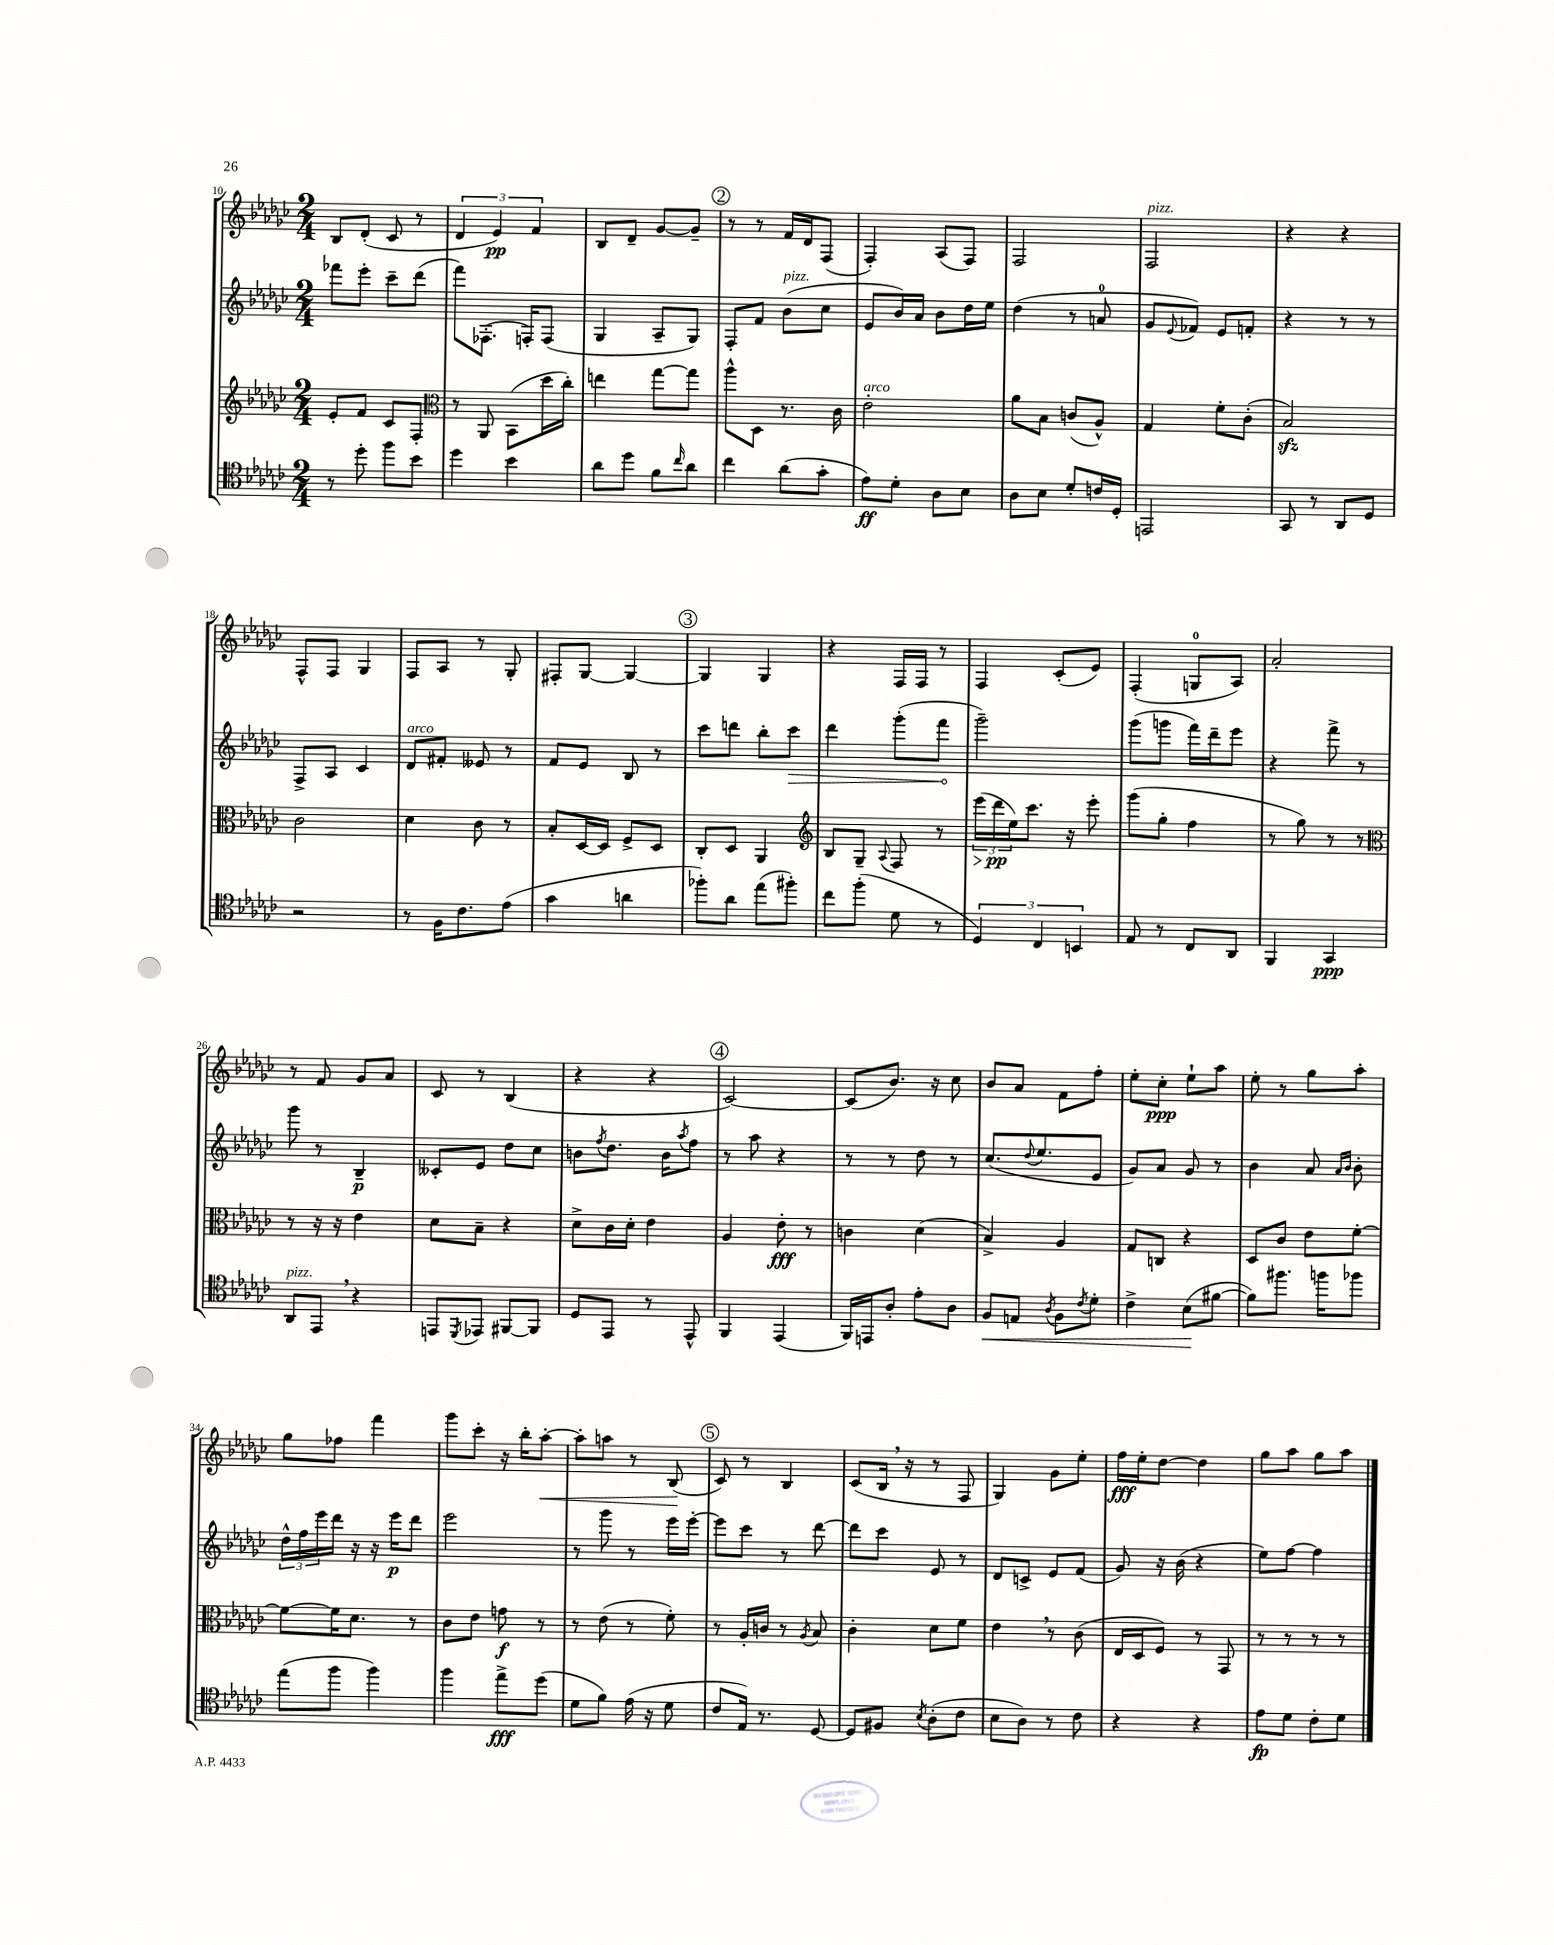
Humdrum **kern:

**kern	**kern	**kern	**kern
*staff4	*staff3	*staff2	*staff1
*clefC4	*clefG2	*clefG2	*clefG2
*k[b-e-a-d-g-c-]	*k[b-e-a-d-g-c-]	*k[b-e-a-d-g-c-]	*k[b-e-a-d-g-c-]
*M2/4	*M2/4	*M2/4	*M2/4
8r	8e-'	8fff-	8B-
8dd-'	8f	8eee-'	(8d-'
8ff	8c-	8ccc-~	8c-
8b-	8F'	(8ddd-	8r
=	=	=	=
*	*clefC3	*	*
4dd-	8r	8fff)	6d-
.	8AA-	(8.F-'	.
.	.	.	6e-)
4b-	(8BB-	.	.
.	.	16F')	.
.	.	.	6f
.	16dd-	(8F	.
.	16cc-')	.	.
=	=	=	=
8a-	4ee	4G-	8B-
8dd-	.	.	8d-~
8f	[8gg-	8A-~	[8g-
16qqcc-	.	.	.
8a-	8gg-]	8G-)	8g-~]
=	=	=	=
4cc-	8aa-^^	8F'	8r
.	8D-	8f	8r
(8a-	8.r	(8b-	16f
.	.	.	16d-
8g-'	.	8cc-	(8F
.	16c-	.	.
=	=	=	=
8e-)	2e-'	8e-	4F')
8d-'	.	16b-)	.
.	.	16a-	.
8A-	.	8b-	(8A-
8B-	.	16dd-	8F)
.	.	16ee-	.
=	=	=	=
8A-	8a-	(4dd-	2F
8B-	8B-	.	.
8d-'	(8c	8r	.
16c	8A-^^)	8a	.
16D-'	.	.	.
=	=	=	=
2EE	4G-	8g-	2F
.	.	8qqe-	.
.	.	8f-)	.
.	8f'	8e-	.
.	(8c-'	8f'	.
=	=	=	=
8GG-	2B-)	4r	4r
8r	.	.	.
8AA-	.	8r	4r
8D-	.	8r	.
=	=	=	=
2r	2c-	8F^	8F^^
.	.	8A-	8F
.	.	4c-	4G-
=	=	=	=
8r	4d-	8d-	8F
16F	.	8f#'	8A-
8.c-	.	.	.
.	8c-	8e--	8r
(8e-	8r	8r	8G-'
=	=	=	=
4g-	8B-'	8f	8F#'
.	[16D-	8e-	[8G-
.	16D-]	.	.
4a	8F^	8B-	4G-_
.	8D-	8r	.
=	=	=	=
8ff-')	8C-'	8ccc-	4G-]
8a-	8D-	8ddd	.
(8ee-	4AA-	8bb-'	4G-
8ff#')	.	8ccc-	.
=	=	=	=
*	*clefG2	*	*
8cc-	8B-	4ddd-	4r
(8ff'	8G-~	.	.
.	8qqA-	.	.
8d-	8F	(8ggg-'	16F
.	.	.	16F
8r	8r	8fff	8r
=	=	=	=
6D-)	(24eee-	2ggg-~)	4F
.	24ddd-	.	.
.	24ee-)	.	.
.	8.ccc-	.	.
6C-	.	.	.
.	.	.	(8c-'
.	16r	.	.
6BB	.	.	.
.	8eee-'	.	8e-)
=	=	=	=
8E-	(8ggg-	(8ggg-	(4F'
8r	8gg-'	8ggg	.
8C-	4ff	16fff)	8G
.	.	16ddd-~	.
8AA-	.	8eee-	8A-)
=	=	=	=
4FF	8r	4r	2a-'
.	8gg-)	.	.
4GG-	8r	8fff^	.
.	8r	8r	.
=	=	=	=
*	*clefC3	*	*
8AA-	8r	8ggg-	8r
8EE-	16r	8r	8f
.	16r	.	.
4r	4e-	4B-~	8g-
.	.	.	8a-
=	=	=	=
8EE	8d-	8c--'	8c-
8qDD-	.	.	.
8EE-	8B-~	8e-	8r
[8FF#	4r	8dd-	(4B-
8FF#]	.	8cc-	.
=	=	=	=
8D-	8d-^	8b	4r
.	.	8qff	.
8EE-	16c-	8.dd-	.
.	16d-'	.	.
8r	4e-	.	4r
.	.	16b	.
.	.	8qaa-	.
8EE-^^	.	8ff	.
=	=	=	=
4FF	4A-	8r	[2c-)
.	.	8aa-	.
(4EE-	8e-'	4r	.
.	8r	.	.
=	=	=	=
16FF)	4c	8r	(8c-]
16EE	.	.	.
8A-'	.	8r	8.b-)
8e-'	(4d-	8dd-	.
.	.	.	16r
8A-	.	8r	8cc-
=	=	=	=
8F	4B-^)	(8.cc-	8b-
8E	.	.	8a-
.	.	8qqdd-	.
.	.	8.ee-	.
8qA-	.	.	.
8F	4A-	.	8f
8qc-	.	.	.
8d-'	.	8e-	8ff'
=	=	=	=
4c-^	8G-	8g-)	8ee-'
.	8C	8a-	8cc-'
(8B-	4r	8g-	8ee-`
[8f#	.	8r	8aa-
=	=	=	=
8f#])	8D-	4b-	8ee-'
8.ff#	8c-	.	8r
.	8e-	8a-	8gg-
16ff	.	.	.
.	.	16qqa-	.
.	.	16qqb-	.
8ff-	[8f'	8b-'	8aa-'
=	=	=	=
(8ee-	8f_	24dd-^^	8gg-
.	.	24ff	.
.	.	24eee-	.
8ff	16f]	16ddd-	8ff-
.	8.d-	16r	.
4ff)	.	16r	4fff
.	.	16eee-	.
.	8r	8ddd-	.
=	=	=	=
4ff	8c-	2eee-	8ggg-
.	8e-	.	8ccc-'
8ee-^	8g	.	16r
.	.	.	16bb-'
(8dd-	8r	.	[8aa-'
=	=	=	=
8d-	8r	8r	8aa-']
8f)	(8e-	8ggg-	8aa
(16e-	8r	8r	8r
16r	.	.	.
8d-	8f')	16eee-	(8B-
.	.	[16eee-'	.
=	=	=	=
8c-	8r	8eee-]	8c-)
16E-)	16A-'	8ccc-	8r
8.r	16c	.	.
.	8r	8r	4B-
.	8qA-	.	.
[8D-	8B-	[8ddd-	.
=	=	=	=
8D-]	4c-'	8ddd-]	(8c-
8F#	.	8ccc-	16B-
.	.	.	16r
8qB-	.	.	.
(8A-'	8d-	8e-	8r
8c-	8f	8r	8F
=	=	=	=
8B-	4e-	8d-	4G-)
8A-)	.	8c^	.
8r	8r	8e-	8g-
8c-	(8c-	(8f	8ee-'
=	=	=	=
4r	16E-	8g-)	16ff
.	16D-	.	16ee-'
.	8F)	16r	[8dd-
.	.	(16b-	.
4r	8r	4r	4dd-]
.	8GG-	.	.
=	=	=	=
8e-	8r	8ee-)	8gg-
8d-	8r	[8ff	8aa-
8c-'	8r	4ff]	8gg-
8d-	8r	.	8aa-
==	==	==	==
*-	*-	*-	*-
